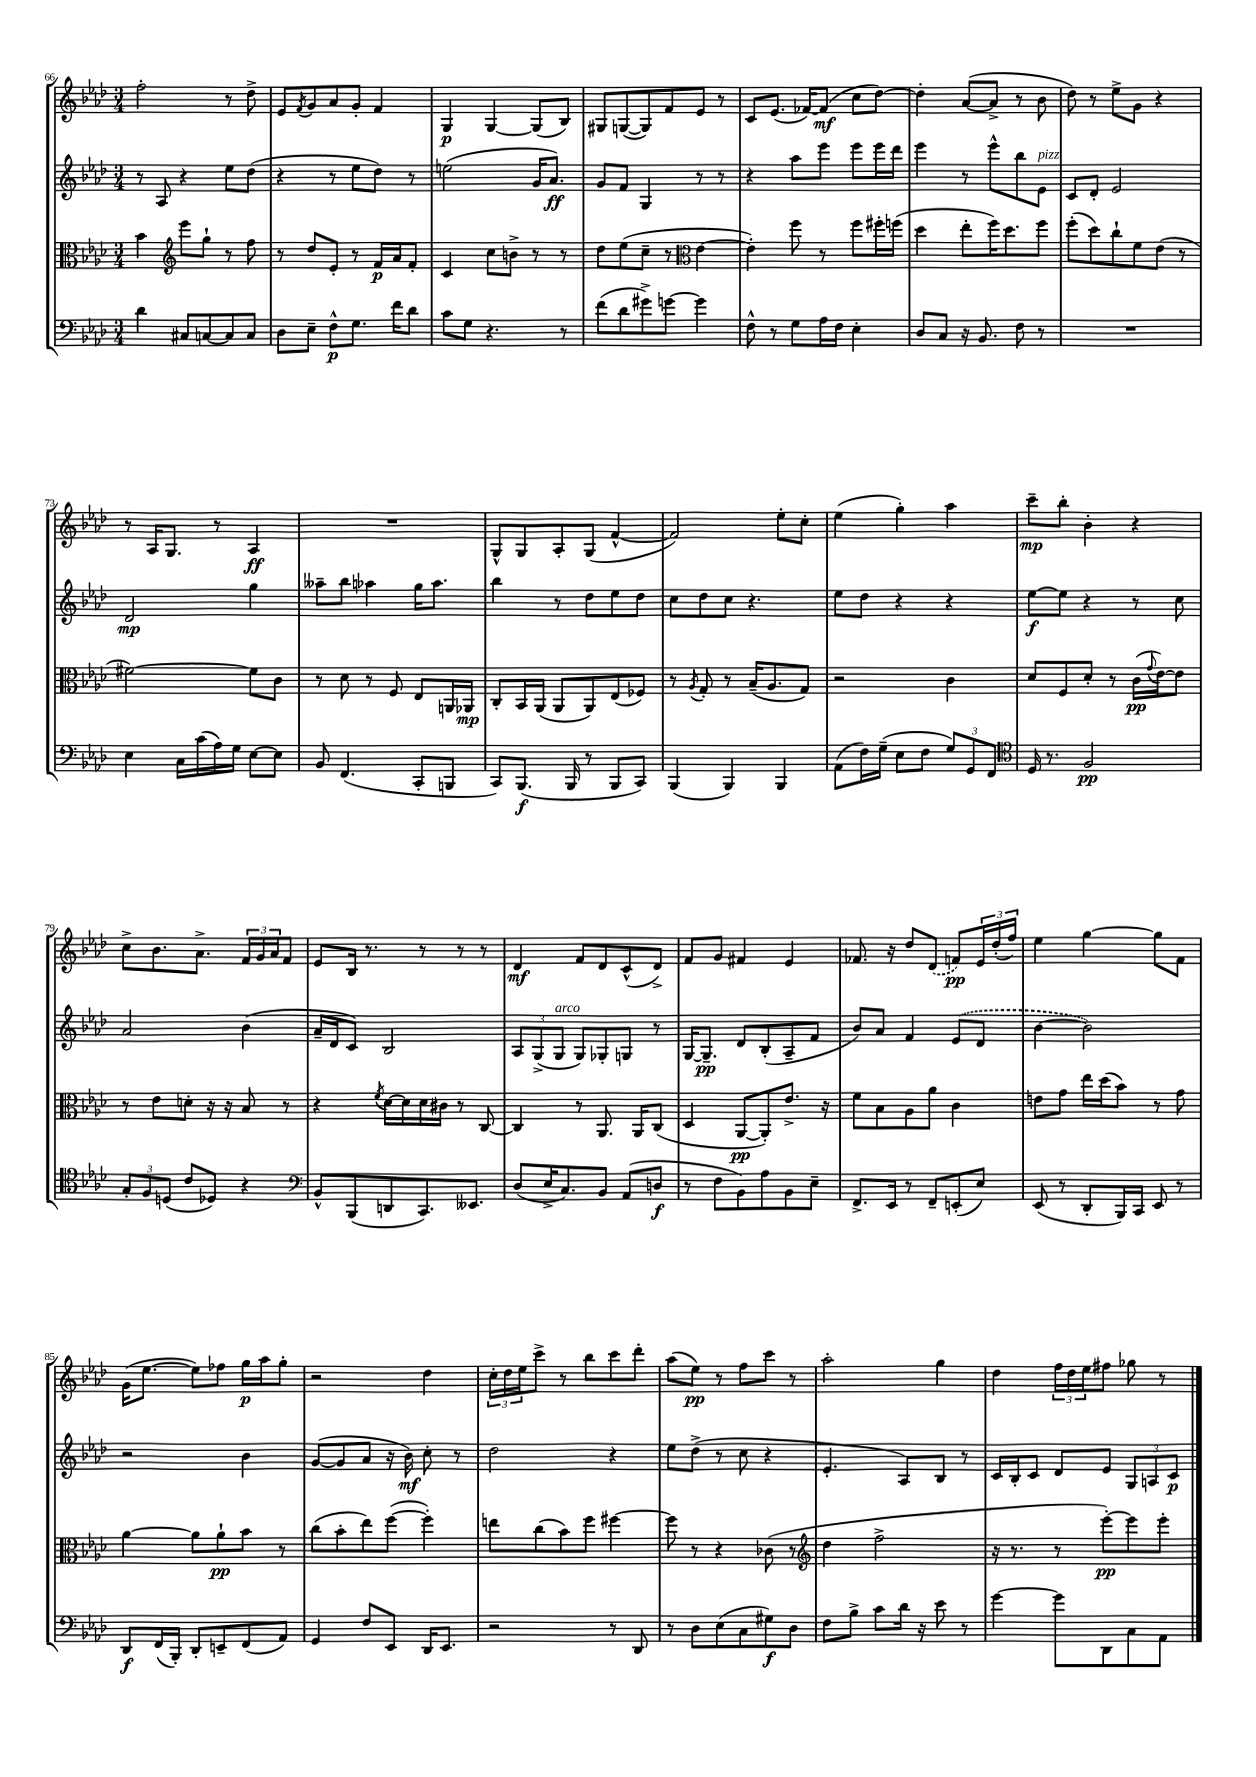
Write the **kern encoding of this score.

**kern	**kern	**kern	**kern
*staff4	*staff3	*staff2	*staff1
*clefF4	*clefC3	*clefG2	*clefG2
*k[b-e-a-d-]	*k[b-e-a-d-]	*k[b-e-a-d-]	*k[b-e-a-d-]
*M3/4	*M3/4	*M3/4	*M3/4
4d-\	4b-\	8r	2ff'\
.	.	8A-/	.
*	*clefG2	*	*
8C#/L	8eee-\L	4r	.
[8C/	8gg`\J	.	.
8C/]	8r	8ee-\L	8r
8C/J	8ff\	(8dd-\J	8dd-^\
=	=	=	=
8D-\L	8r	4r	8e-/L
.	.	.	8qf/
8E-~\J	8dd-/L	.	8g/
8F^^\L	8e-'/J	8r	8a-/
8.G\J	8r	8ee-\L	8g'/J
.	16f/LL	8dd-\J)	4f/
16f\LK	16a-/J	.	.
8d-\J	8f'/J	8r	.
=	=	=	=
8c\L	4c/	(2ee\	4G/
8G\J	.	.	.
4.r	8cc\L	.	[4G/
.	8b^\J	.	.
.	8r	16g/LK	(8G/]L
.	.	8.a-/J)	.
8r	8r	.	8B-/J)
=	=	=	=
(8f\L	8dd-\L	8g/L	8G#/L
8d-\	(8ee-\	8f/J	([8G/
8g#^\)	8cc~\J	4G/	8G/])
[8g\J	8r	.	8f/
*	*clefC3	*	*
4g\]	[4e-\	8r	8e-/J
.	.	8r	8r
=	=	=	=
8F^^\	4e-'\])	4r	8c/L
8r	.	.	(8.e-/J
8G\L	8ff\	8aa-\L	.
.	.	.	[16f-/LK)
16A-\L	8r	8eee-\J	(8f-/]J
16F\JJ	.	.	.
4E-'\	8ff\L	8eee-\L	8cc\L
.	16ff#'\L	16eee-\L	[8dd-\J)
.	(16ff\JJ	16ddd-\JJ	.
=	=	=	=
8D-/L	4dd-\	4eee-\	4dd-'\]
8C/J	.	.	.
16r	8ee-'\L	8r	([8a-/L
8.BB-/	.	.	.
.	16ff\K)	8eee-^^\L	8a-^/]J
.	8.dd-\	.	.
8F\	.	8bb-\	8r
8r	8ff\J	8e-\J	8b-\
=	=	=	=
2.r	(8ff'\L	8c/L	8dd-\)
.	8dd-\)	8d-'/J	8r
.	8cc`\	2e-/	8ee-^\L
.	8f\	.	8g\J
.	(8e-\J	.	4r
.	8r	.	.
=	=	=	=
4E-\	[2f#\)	2d-/	8r
.	.	.	16A-/LK
.	.	.	8.G/J
16C\LL	.	.	.
(16c\	.	.	.
16A-\)	.	.	8r
16G\JJ	.	.	.
[8E-\L	8f#\]L	4gg\	4A-/
8E-\]J	8c\J	.	.
=	=	=	=
8BB-/	8r	8aa--~\L	2.r
(4.FF/	8d-\	8bb-\J	.
.	8r	4aa-\	.
.	8F/	.	.
8CC'/L	8E-/L	16gg\LK	.
.	.	8.aa-\J	.
8BBB/J	16AA/L	.	.
.	16AA-/JJ	.	.
=	=	=	=
8CC/L)	8C'/L	4bb-\	8G^^/L
(8.BBB-/J	16BB-/L	.	8G/
.	(16AA-/JJ	.	.
.	8AA-/L	8r	8A-'/
16BBB-/	.	.	.
8r	8AA-/)	8dd-\L	(8G/J
8BBB-/L	(8E-/	8ee-\	[4f^^/
8CC/J)	8F-/J)	8dd-\J	.
=	=	=	=
(4BBB-/	8r	8cc\L	2f/])
.	8qA-/	.	.
.	8G'/	8dd-\	.
4BBB-/)	8r	8cc\J	.
.	(16B-~/LK	4.r	.
.	8.A-/	.	.
4BBB-/	.	.	8ee-'\L
.	8G/J)	.	8cc'\J
=	=	=	=
(8AA-\L	2r	8ee-\L	(4ee-\
16F\L)	.	8dd-\J	.
(16G~\JJ	.	.	.
8E-\L	.	4r	4gg'\)
8F\J	.	.	.
12G/L)	4c\	4r	4aa-\
12GG/	.	.	.
12FF/J	.	.	.
=	=	=	=
*clefC4	*	*	*
16D-/	8d-/L	[8ee-\L	8ccc~\L
8.r	.	.	.
.	8F/	8ee-\]J	8bb-'\J
2F/	8d-'/J	4r	4b-'\
.	8r	.	.
.	(16c\LL	8r	4r
.	8qqg/	.	.
.	[16e-\J)	.	.
.	8e-\]J	8cc\	.
=	=	=	=
12G'/L	8r	2a-/	8cc^\L
12F/	.	.	.
.	8e-\L	.	8.b-\
(12D/J	.	.	.
8c/L	8d'\J	.	.
.	.	.	8.a-^\J
8D-/J)	16r	.	.
.	16r	.	.
4r	8B-/	(4b-\	24f/LL
.	.	.	24g/
.	.	.	24a-/J
.	8r	.	8f/J
=	=	=	=
*clefF4	*	*	*
8BB-^^/L	4r	16a-~/LL	8e-/L
.	.	16d-/J	.
(8BBB-/	.	8c/J)	16B-/Jk
.	.	.	8.r
.	8qf/	.	.
8DD/	[16d-\LL	2B-/	.
.	16d-\]	.	.
8.CC/)	16d-\	.	8r
.	16c#\JJ	.	.
.	8r	.	8r
8.EE--/J	.	.	.
.	[8C/	.	8r
=	=	=	=
(8D-/L	4C/]	12A-/L	4d-/
.	.	(12G^/	.
16E-^/K	.	.	.
.	.	12G/J	.
8.C/)	.	.	.
.	8r	8G/L)	8f/L
8BB-/J	8.AA-/	8G-'/	8d-/
(8AA-/L	.	8G/J	(8c^^/
.	16AA-/LK	.	.
8D/J	(8C/J	8r	8d-^/J)
=	=	=	=
8r	4D-/	[16G/LK	8f/L
.	.	8.G~/]J	.
8F\L	.	.	8g/J
8BB-\)	[8AA-/L	8d-/L	4f#/
8A-\	8AA-'/])	(8B-'/	.
8BB-\	8.e-^/J	8A-~/	4e-/
8E-~\J	.	8f/J	.
.	16r	.	.
=	=	=	=
8.FF^/L	8f\L	8b-/L)	8.f-/
.	8B-\	8a-/J	.
16EE-/Jk	.	.	16r
8r	8A-\	4f/	8dd-/L
8FF~/L	8a-\J	.	(8d-/J
(8EE'/	4c\	(8e-/L	8f/L)
8E-/J)	.	8d-/J	24e-/L
.	.	.	(24dd-'/
.	.	.	24ff/JJ)
=	=	=	=
(8EE-/	8e\L	[4b-\	4ee-\
8r	8g\J	.	.
8DD-'/L	16ee-\LL	2b-\])	[4gg\
.	(16dd-\J	.	.
16BBB-/L)	8b-\J)	.	.
16CC/JJ	.	.	.
8EE-/	8r	.	8gg\]L
8r	8g\	.	8f\J
=	=	=	=
8DD-/L	[4a-\	2r	(16g\LK
.	.	.	[8.ee-\J
(16FF/L	.	.	.
16BBB-'/JJ)	.	.	.
8DD-'/L	8a-\]L	.	8ee-\]L)
8EE~/	8a-`\	.	8ff-\J
(8FF/	8b-\J	4b-\	16gg\LL
.	.	.	16aa-\J
8AA-/J)	8r	.	8gg'\J
=	=	=	=
4GG/	(8cc\L	([8g/L	2r
.	8b-'\	8g/]	.
8F/L	8ee-\)	8a-/J	.
8EE-/J	([8ff\J	16r	.
.	.	16b-\)	.
16DD-/LK	4ff'\])	8cc'\	4dd-\
8.EE-/J	.	.	.
.	.	8r	.
=	=	=	=
2r	8ee\L	2dd-\	24cc'\LL
.	.	.	24dd-\
.	.	.	24ee-\J
.	(8cc\	.	8ccc^\J
.	8b-\)	.	8r
.	8ff\J	.	8bb-\L
8r	[4ff#\	4r	8ccc\
8DD-/	.	.	8ddd-'\J
=	=	=	=
8r	8ff#\]	8ee-\L	(8aa-\L
8D-\L	8r	(8dd-^\J	8ee-\J)
(8E-\	4r	8r	8r
8C\	.	8cc\	8ff\L
8G#\)	(8c-\	4r	8ccc\J
8D-\J	8r	.	8r
=	=	=	=
*	*clefG2	*	*
8F\L	4dd-\	4.e-'/	2aa-'\
8B-^\J	.	.	.
8c\L	2ff^\	.	.
16d-\Jk	.	8A-/L)	.
16r	.	.	.
8e-\	.	8B-/J	4gg\
8r	.	8r	.
=	=	=	=
[4g\	16r	16c/LL	4dd-\
.	8.r	16B-'/J	.
.	.	8c/J	.
8g\]L	8r	8d-/L	24ff\LL
.	.	.	24dd-\
.	.	.	24ee-\J
8DD-\	[8eee-'\L)	8e-/J	8ff#\J
8C\	8eee-\]	12G/L	8gg-\
.	.	12A/	.
8AA-\J	8eee-'\J	.	8r
.	.	12c/J	.
==	==	==	==
*-	*-	*-	*-
